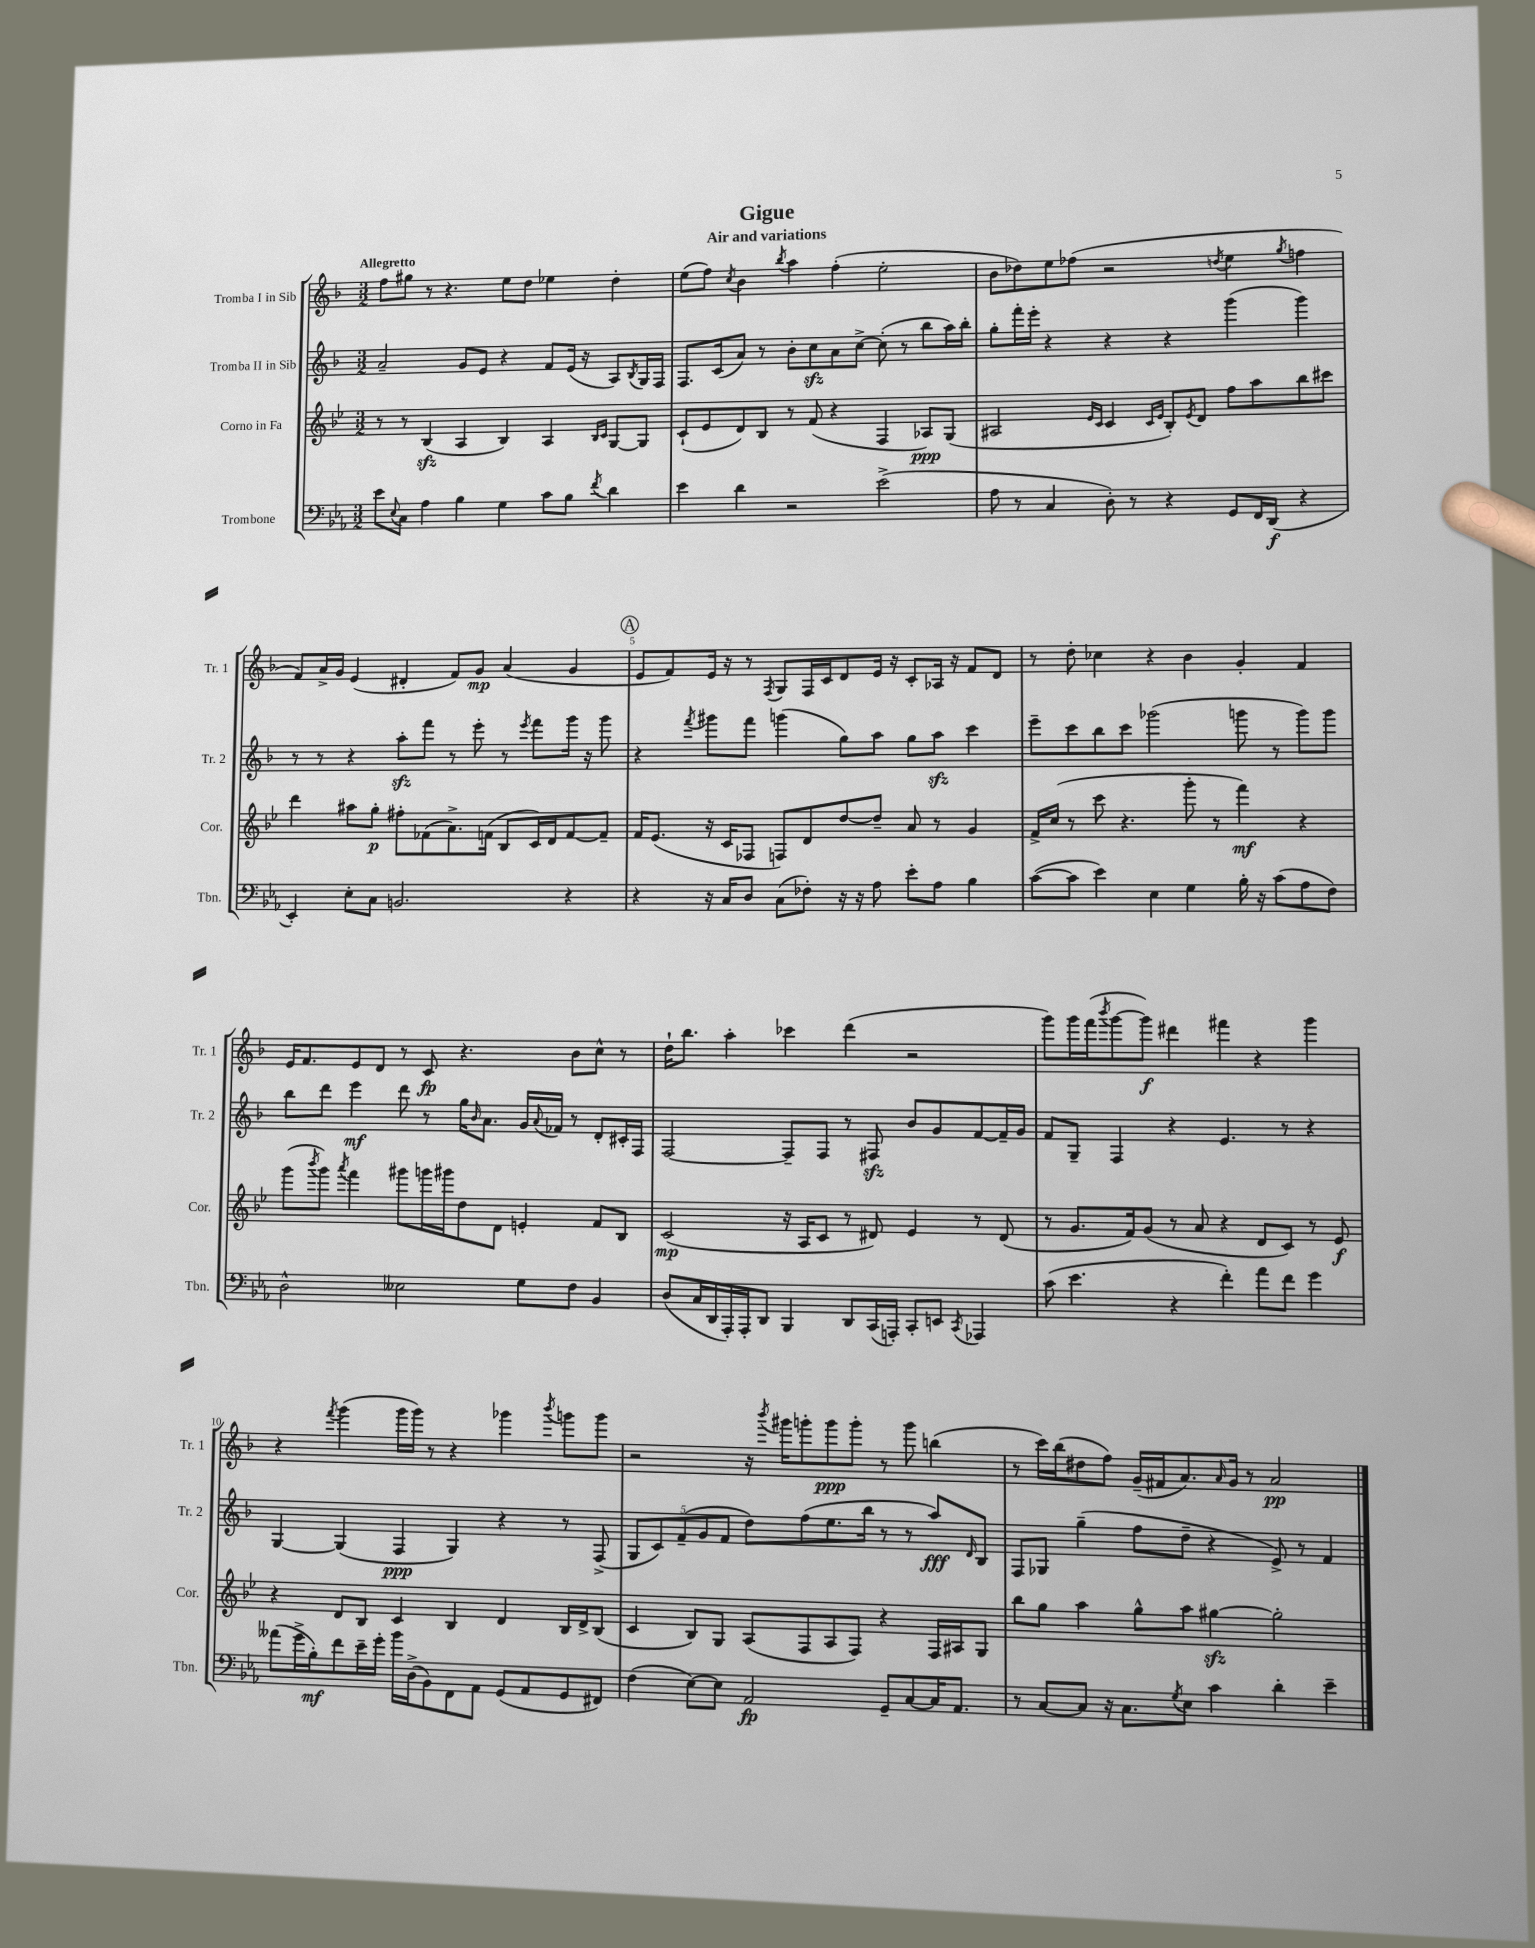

**kern	**kern	**kern	**kern
*staff4	*staff3	*staff2	*staff1
*clefF4	*clefG2	*clefG2	*clefG2
*k[b-e-a-]	*k[b-e-]	*k[b-]	*k[b-]
*M3/2	*M3/2	*M3/2	*M3/2
8e-	8r	2a~	8ff
8qqE-	.	.	.
8C	8r	.	8gg#
4A-	(4B-	.	8r
.	.	.	4.r
4B-	4A	8g	.
.	.	8e	.
4G	4B-)	4r	8ee
.	.	.	8dd
8c	4A	8f	4ee-
8B-	.	(16e	.
.	.	16r	.
.	16qqB-	.	.
8qf	16qqc	.	.
4d	[8G	8A)	4dd'
.	.	8qB-	.
.	8G]	16G	.
.	.	16F	.
=	=	=	=
4e-	(8c`	8.F	(8ee
.	8e-	.	8ff)
.	.	(16c	.
.	.	.	8qcc
4d	8d)	8a)	4b-
.	8B-	8r	.
.	.	.	8qbb-
2r	8r	8b-'	4aa
.	(8f	8cc	.
.	4r	8a	(4ff'
.	.	[8cc^	.
(2e-^	4F	(8cc']	2ee'
.	.	8r	.
.	8A-)	8bb-	.
.	(8G	16aa)	.
.	.	16bb-'	.
=	=	=	=
8A-	2A#	8gg'	8b-
8r	.	16fff'	8dd-)
.	.	16eee'	.
4C	.	4r	8ee
.	.	.	(8ff-
.	16qqe-	.	.
.	16qqc	.	.
8D')	4c	4r	2r
8r	.	.	.
.	16qqc	.	.
.	16qqe-	.	.
4r	8B-')	4r	.
.	8qe-	.	.
.	8d	.	.
.	.	.	8qdd
8GG	8ff	(4ggg	4ee
16FF	8aa	.	.
(16DD	.	.	.
.	.	.	8qgg
4r	8bb-	4ggg)	4ff
.	8ccc#	.	.
=	=	=	=
4EE-')	4ddd	8r	8f)
.	.	8r	16a^
.	.	.	16g
8E-'	8aa#	4r	(4e
8C	8gg'	.	.
2.BB	8ff#'	8aa'	4d#'
.	(8f-	8fff	.
.	8.a^)	8r	8f)
.	.	8eee'	8g
.	(16f	.	.
.	8B-	8r	(4a
.	.	8qeee	.
.	16c)	8fff	.
.	16d	.	.
4r	[8f	16ggg	4g
.	.	16r	.
.	8f~]	8ggg	.
=	=	=	=
4r	16f	4r	8e
.	(8.e-	.	.
.	.	.	8f)
.	.	8qfff	.
16r	16r	8ggg#	16e
16C	16c	.	16r
8D	8F-	8fff	8r
.	.	.	8qF
(8C	8F)	(4ggg	8G
8F-')	8d	.	16F
.	.	.	16c
16r	[8dd	8gg)	8d
16r	.	.	.
8A-	8dd~]	8aa	16e
.	.	.	16r
8e-'	8a	8gg	8c'
8A-	8r	8aa	16A-
.	.	.	16r
4B-	4g	4ccc	8f
.	.	.	8d
=	=	=	=
([8c	16f^	8eee~	8r
.	(16cc	.	.
8c]	8r	8ccc	8dd'
4e-)	8ccc	8bb-	4cc-
.	4.r	8ccc	.
4E-	.	(2ggg-	4r
4G	8ggg'	.	4b-
.	8r	.	.
16B-'	4fff)	8ggg	4g'
16r	.	.	.
(8c	.	8r	.
8A-	4r	8ggg)	4f
8F)	.	8ggg	.
=	=	=	=
2D^^	(8ggg	8bb-	16e
.	.	.	8.f
.	8qbbb-	.	.
.	8ggg)	8ddd	.
.	8qaaa	.	.
.	4fff	4eee	8e
.	.	.	8d
2E--	8ggg#	8ddd	8r
.	16ggg	8r	8c
.	16ggg#	.	.
.	8dd	16gg	4.r
.	.	16qqb-	.
.	.	8.a	.
.	8d	.	.
8G	4e'	16g	.
.	.	8qqa	.
.	.	16f-	.
8F	.	8r	8b-
4BB-	8f	8d'	8cc^^
.	8B-	16c#'	8r
.	.	16F	.
=	=	=	=
(8D	(2c	[2F	16dd`
.	.	.	8.bb-
16C	.	.	.
16DD	.	.	.
16AAA-')	.	.	4aa'
16AAA-'	.	.	.
8DD	.	.	.
4BBB-	16r	8F~]	4ccc-
.	16A	.	.
.	8c	8F	.
8DD	8r	8r	(4ddd
(16CC	8d#)	8F#	.
16AAA')	.	.	.
8CC'	4e-	8b-	2r
8EE	.	8g	.
8qCC	.	.	.
4AAA-	8r	[8f	.
.	(8d#	16f~]	.
.	.	16g	.
=	=	=	=
(8c	8r	8f	8ggg)
4.e-	8.g	8G~	16ggg
.	.	.	(16fff
.	.	.	8qbbb-
.	.	4F	[8ggg
.	16f)	.	.
.	(8g	.	8ggg])
4r	8r	4r	4ddd#
.	8a	.	.
4f')	4r	4.e	4fff#
8a-	8d	.	4r
8f	8c)	8r	.
4g	8r	4r	4ggg
.	8e-	.	.
=	=	=	=
(8a--	4r	[4G	4r
16g^	.	.	.
16B-')	.	.	.
.	.	.	8qfff
8f	8d	(4G]	(4ggg
16e-~	8B-	.	.
16g'	.	.	.
16b-	4c	4F	16ggg
(16D^	.	.	16ggg)
8BB-)	.	.	8r
8FF	4B-	4G)	4r
8AA-	.	.	.
(8GG	4d	4r	4ggg-
8AA-	.	.	.
.	.	.	8qbbb-
8GG	16B-	8r	8ggg
.	16d^	.	.
8FF#)	(8B-	(8F^	8ggg
=	=	=	=
(4F	4c	10G	2r
.	.	10c)	.
.	.	(10f~	.
[8E-)	8B-)	.	.
.	.	10g	.
8E-]	8G	.	.
.	.	10f	.
2AA-	(8A	8dd)	16r
.	.	.	8qbbb-
.	.	.	16ggg#
.	8F	(8ff	8ggg'
.	8A	8.ee	8ggg
.	8F)	.	8ggg'
.	.	16bb-	.
8GG~	4r	8r	8r
[8C	.	8r	8ggg
16C]	16F	8aa)	(4bb
8.AA-	16A#	.	.
.	.	16qqd	.
.	8G	8B-	.
=	=	=	=
8r	8bb-	8F	8r
[8C	8gg	8G-	16ccc)
.	.	.	(16bb-
8C]	4aa	(4gg~	8dd#
16r	.	.	8ff)
8.C	.	.	.
.	8gg^^	8ff	(16g~
.	.	.	16f#
8qG	.	.	.
8E-	8aa	8dd~	8.a)
4c	[4gg#	4r	.
.	.	.	16qqa
.	.	.	16g
.	.	.	8r
4d'	2gg#']	8e^)	2a
.	.	8r	.
4e-~	.	4f	.
==	==	==	==
*-	*-	*-	*-
